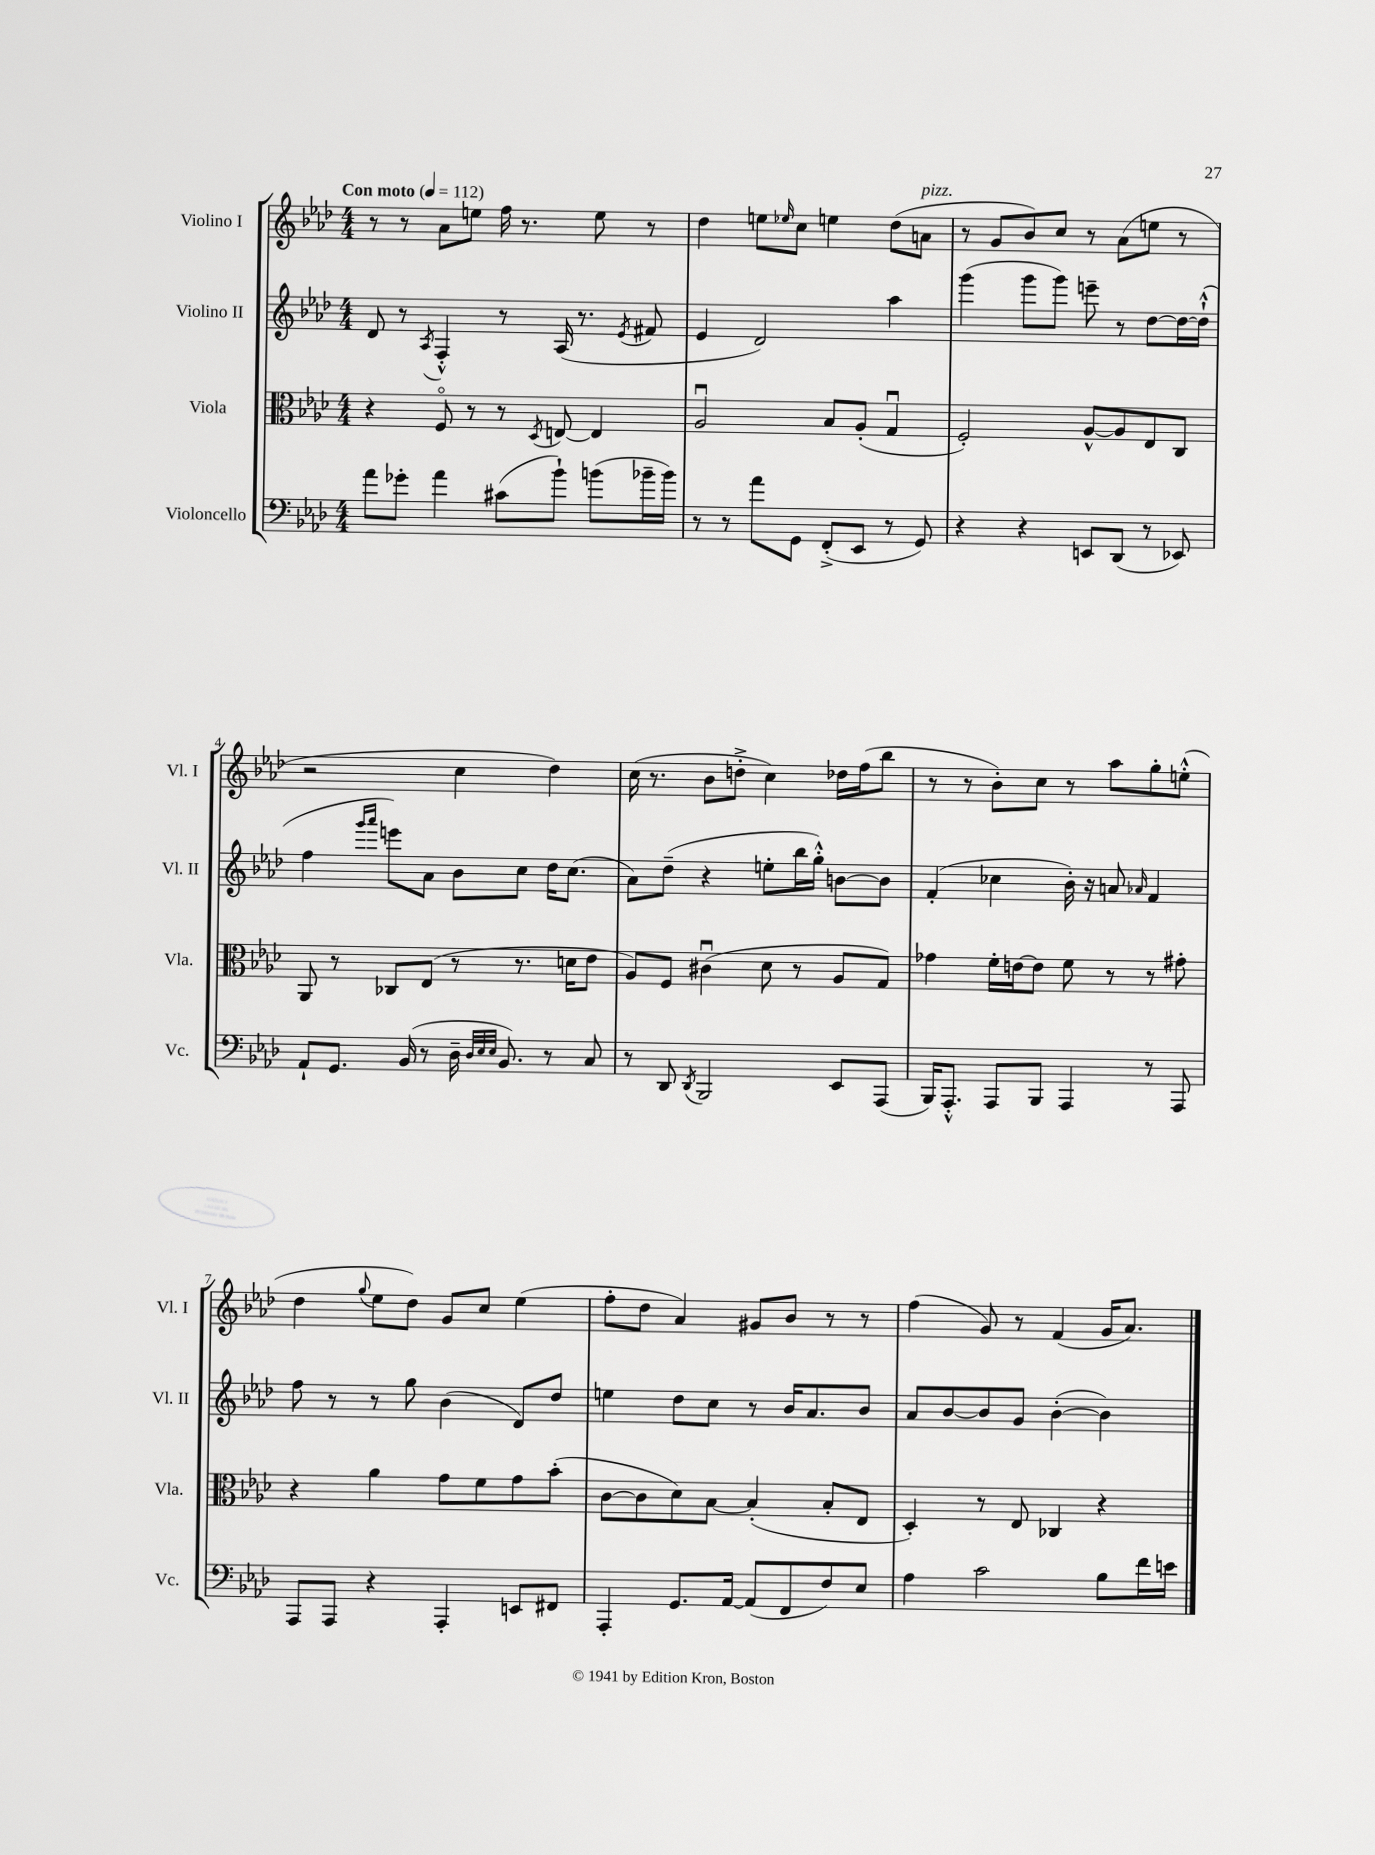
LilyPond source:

<<
\new StaffGroup <<
\new Staff = "s0" \with { instrumentName = "Violino I" shortInstrumentName = "Vl. I" } {
    \clef treble \key aes \major \numericTimeSignature \time 4/4 \tempo "Con moto" 4 = 112
    r8 r8 aes'8 e''8 f''16 r8. e''8 r8 |
    des''4 e''8 \grace { ees''16 } c''8 e''4 des''8( a'8^\markup { \italic "pizz." } |
    r8 g'8 bes'8) c''8 r8 aes'8( e''8 r8 |
    r2 c''4 des''4) |
    c''16( r8. bes'8 d''8-.-> c''4) des''16 f''16( bes''8 |
    r8 r8 bes'8-.) c''8 r8 aes''8 g''8-. e''8-.-^( |
    des''4 \appoggiatura { g''8 } ees''8 des''8) g'8 c''8 ees''4( |
    f''8-. des''8 aes'4) gis'8 bes'8 r8 r8 |
    f''4( g'8) r8 f'4( g'16 aes'8.) \bar "|." |
}
\new Staff = "s1" \with { instrumentName = "Violino II" shortInstrumentName = "Vl. II" } {
    \clef treble \key aes \major \numericTimeSignature \time 4/4
    des'8 r8 \acciaccatura { aes8 } f4-.-^ r8 aes16( r8. \acciaccatura { ees'8 } fis'8 |
    ees'4 des'2) aes''4 |
    g'''4( g'''8 g'''8) e'''8-- r8 des''8~ des''16~ des''16-!-^( |
    f''4 \grace { g'''16 aes'''16 } e'''8) aes'8 bes'8 c''8 des''16 c''8.( |
    aes'8) des''8--( r4 e''8-. bes''16 g''16-.-^) b'8~ b'8 |
    f'4-.( ces''4 bes'16-.) r16 a'8 \grace { aes'16 } f'4 |
    f''8 r8 r8 g''8 bes'4( des'8) des''8 |
    e''4 des''8 c''8 r8 bes'16 aes'8. bes'8 |
    aes'8 bes'8~ bes'8 g'8 bes'4~-.( bes'4) \bar "|." |
}
\new Staff = "s2" \with { instrumentName = "Viola" shortInstrumentName = "Vla." } {
    \clef alto \key aes \major \numericTimeSignature \time 4/4
    r4 f8\flageolet r8 r8 \acciaccatura { des8 } e8~ e4 |
    aes2\downbow bes8 aes8-.( g4\downbow |
    f2-.) aes8~-^ aes8 ees8 c8 |
    aes,8 r8 ces8 ees8( r8 r8. d'16 ees'8 |
    aes8) f8 cis'4\downbow( des'8 r8 aes8 g8) |
    ges'4 f'16-. e'16~ e'8 f'8 r8 r8 gis'8-. |
    r4 aes'4 g'8 f'8 g'8 bes'8-.( |
    c'8~ c'8 des'8) bes8~ bes4-.( bes8-. ees8 |
    des4-.) r8 ees8 ces4 r4 \bar "|." |
}
\new Staff = "s3" \with { instrumentName = "Violoncello" shortInstrumentName = "Vc." } {
    \clef bass \key aes \major \numericTimeSignature \time 4/4
    aes'8 ges'8-. aes'4 cis'8( bes'8-!) b'8( bes'16-- bes'16) |
    r8 r8 aes'8 g,8 f,8-.->( ees,8 r8 g,8) |
    r4 r4 e,8 des,8( r8 ees,8) |
    aes,8-! g,8. bes,16( r8 des16-- \grace { des32 ees32 ees32 } bes,8.) r8 c8 |
    r8 des,8 \acciaccatura { des,8 } bes,,2 ees,8 aes,,8( |
    bes,,16) aes,,8.-.-^ aes,,8 bes,,8 aes,,4 r8 aes,,8 |
    aes,,8 aes,,8 r4 aes,,4-. e,8 fis,8 |
    aes,,4-. g,8. aes,16~ aes,8( f,8 f8) ees8 |
    aes4 c'2 bes8 f'16 e'16 \bar "|." |
}
>>
>>
